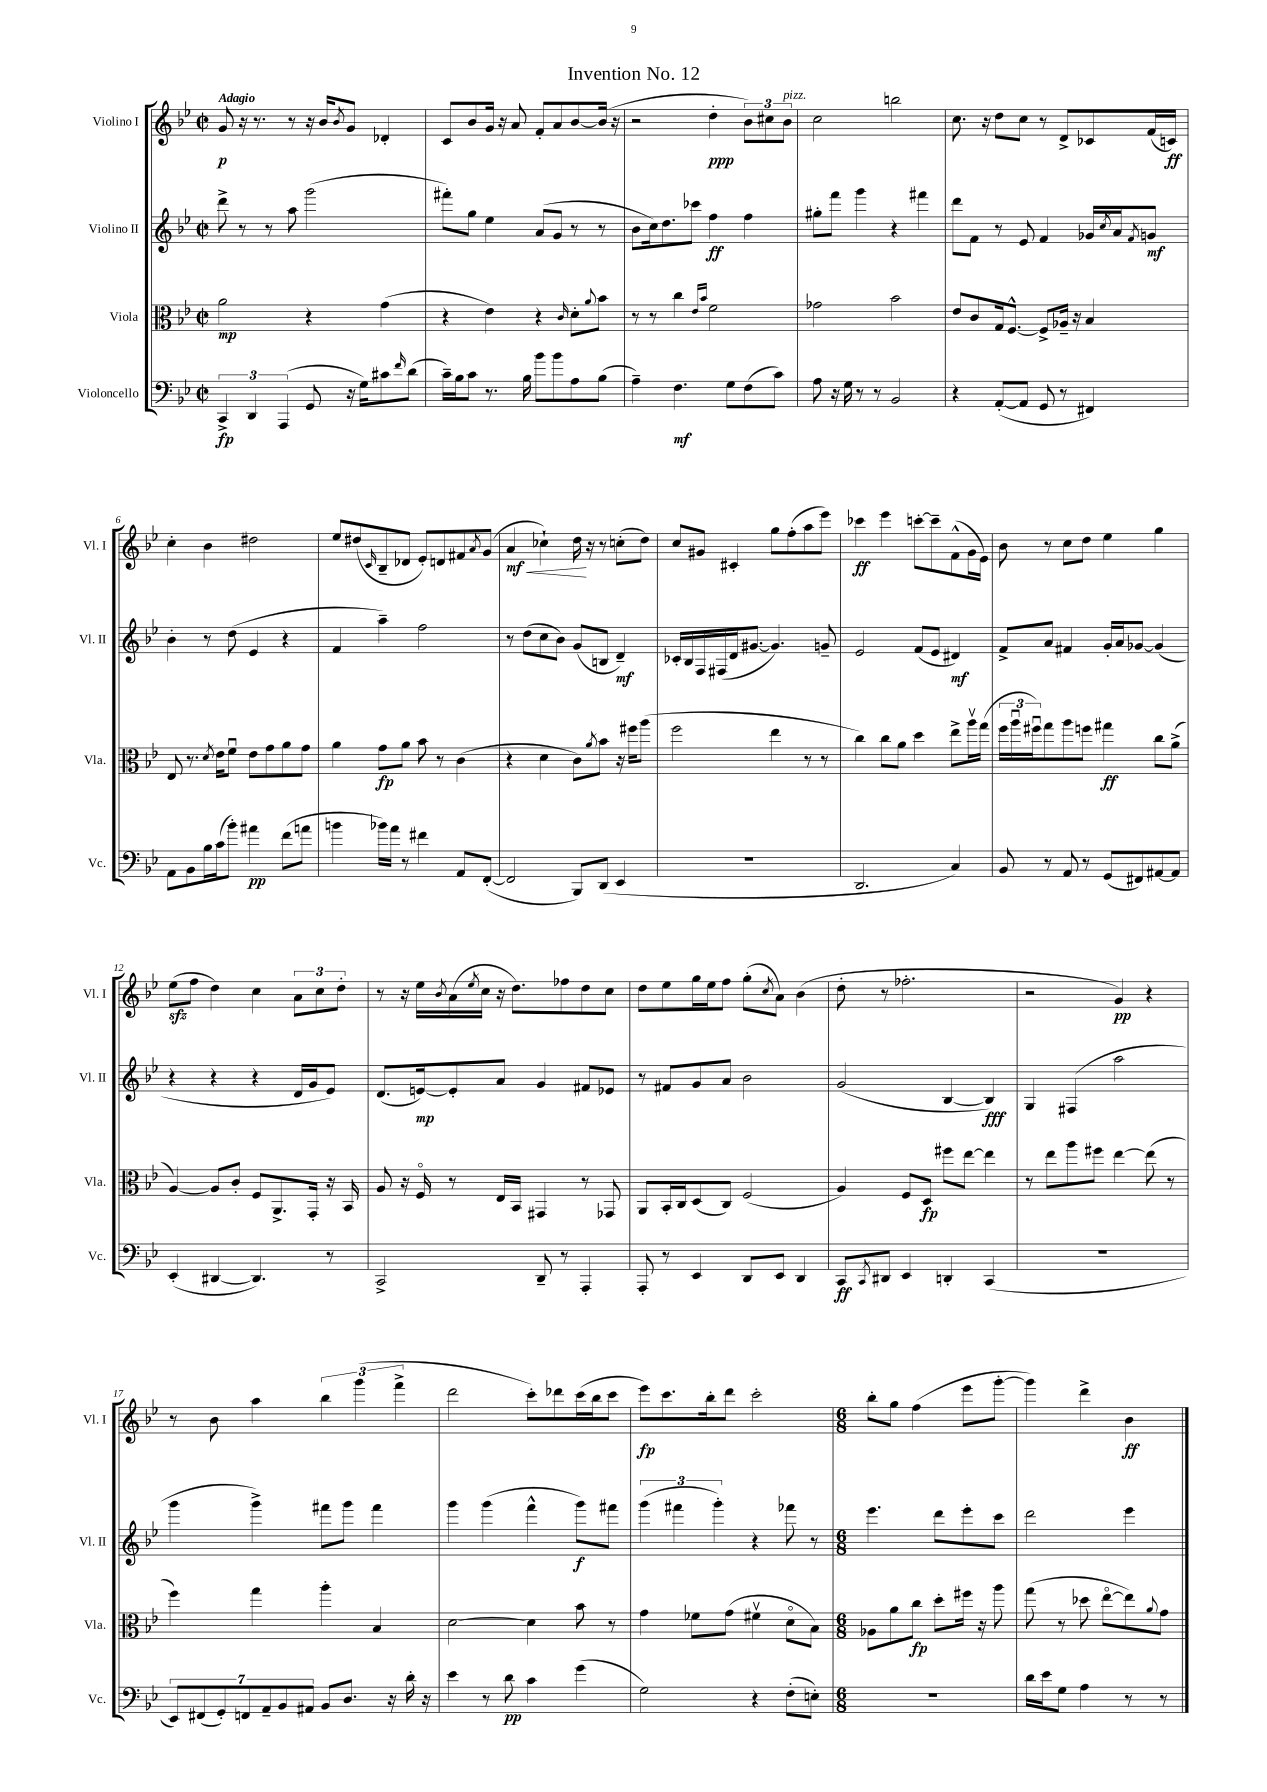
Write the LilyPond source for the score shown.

\header { title = "Invention No. 12" }
<<
\new StaffGroup <<
\new Staff = "s0" \with { instrumentName = "Violino I" shortInstrumentName = "Vl. I" } {
    \clef treble \key bes \major \defaultTimeSignature \time 2/2 \tempo "Adagio"
    g'8\p r16 r8. r8 r16 bes'16 \acciaccatura { bes'8 } g'8 des'4-. |
    c'8 bes'8 g'16 r16 a'8 f'8-. a'8 bes'8~ bes'16( r16 |
    r2 d''4-.\ppp \tuplet 3/2 { bes'8) cis''8 bes'8^\markup { \italic "pizz." } } |
    c''2 b''2 |
    c''8. r16 d''8 c''8 r8 d'8-> ces'8 f'16( c'16\ff) |
    c''4-. bes'4 dis''2 |
    ees''8 dis''8( \grace { c'16 } bes8-- des'8 ees'8-.) d'8 fis'8 \acciaccatura { a'8 } g'8( |
    a'4\mf\< ces''4-!) d''16\! r16 r8 c''8-.( d''8) |
    c''8 gis'8 cis'4-. g''8 f''8-.( a''8 ees'''8) |
    ces'''4\ff ees'''4 c'''8~-. c'''8-- f'8-^( g'16 ees'16) |
    bes'8 r8 c''8 d''8 ees''4 g''4 |
    ees''8\sfz( f''8 d''4) c''4 \tuplet 3/2 { a'8 c''8 d''8-. } |
    r8 r16 ees''16 \acciaccatura { bes'8 } a'16( \acciaccatura { ees''8 } c''16 r16 d''8.) fes''8 d''8 c''8 |
    d''8 ees''8 g''16 ees''16 f''8 g''8-.( \acciaccatura { c''8 } a'8) bes'4( |
    d''8-. r8 fes''2.-. |
    r2 g'4\pp) r4 |
    r8 bes'8 a''4 \tuplet 3/2 { bes''4 g'''4( f'''4-> } |
    d'''2 c'''8-.) des'''8 c'''16( bes''16 c'''8 |
    ees'''8\fp) c'''8. bes''16-. d'''8 c'''2-. |
    \numericTimeSignature \time 6/8 bes''8-. g''8 f''4( ees'''8 g'''8~-. |
    g'''4) d'''4-> bes'4\ff \bar "|." |
}
\new Staff = "s1" \with { instrumentName = "Violino II" shortInstrumentName = "Vl. II" } {
    \clef treble \key bes \major \defaultTimeSignature \time 2/2
    d'''8-> r8 r8 a''8 g'''2( |
    fis'''8-.) g''8 ees''4 a'8( g'8 r8 r8 |
    bes'8 c''16) d''8. ces'''8 f''4\ff f''4 |
    gis''8-. f'''8 g'''4 r4 fis'''4 |
    d'''8 f'8 r8 ees'8 f'4 ges'16 \acciaccatura { c''8 } a'16 \acciaccatura { f'8 } g'8\mf |
    bes'4-. r8 d''8( ees'4 r4 |
    f'4 a''4--) f''2 |
    r8 d''8( c''8 bes'8) g'8( b8 d'4--\mf) |
    ces'16-. bes16 f16 fis16( d'16 gis'8.~ gis'4.) g'8-- |
    ees'2 f'8( ees'8 dis'4\mf) |
    f'8-> a'8 fis'4 g'16-. a'16 ges'8~ ges'4( |
    r4 r4 r4 d'16 g'16 ees'8) |
    d'8.( e'16~\mp) e'8-. a'8 g'4 fis'8 ees'8 |
    r8 fis'8 g'8 a'8 bes'2 |
    g'2( bes4~ bes4\fff) |
    g4 fis4( a''2 |
    g'''4 g'''4->) fis'''8 g'''8 fis'''4 |
    g'''4 g'''4( f'''4-^ g'''8\f) fis'''8 |
    \tuplet 3/2 { g'''4( fis'''4 g'''4-.) } r4 fes'''8 r8 |
    \numericTimeSignature \time 6/8 ees'''4. d'''8 ees'''8-. c'''8 |
    d'''2 ees'''4 \bar "|." |
}
\new Staff = "s2" \with { instrumentName = "Viola" shortInstrumentName = "Vla." } {
    \clef alto \key bes \major \defaultTimeSignature \time 2/2
    a'2\mp r4 g'4( |
    r4 ees'4) r4 \grace { c'16 } d'8-. \appoggiatura { a'8 } bes'8 |
    r8 r8 c''4 \grace { ees'16 bes'16 } f'2 |
    ges'2 bes'2 |
    ees'8 c'8 g16 f8.~-^ f8-> aes16-- r16 bes4 |
    ees8 r8. \acciaccatura { d'8 } ees'16 f'8\downbow ees'8 g'8 a'8 g'8 |
    a'4 g'8\fp a'8 bes'8 r8 c'4( |
    r4 d'4 c'8) \acciaccatura { a'8 } bes'8 r16 fis''16 a''8( |
    f''2 ees''4 r8 r8 |
    c''4) c''8 a'8 d''4 ees''8-> a''16\upbow g''16( |
    \tuplet 3/2 { f''16 a''16\downbow fis''16\downbow) } g''8 a''8 f''8 gis''4\ff c''8 a'8->( |
    a4~) a8 c'8-. f8 a,8.-> g,16-. r16 bes,16 |
    a8 r16 f16\flageolet r8 ees16 bes,16 gis,4 r8 ges,8 |
    a,8 bes,16-. c16 d8( c8) f2( |
    a4) f8 d8\fp fis''8 ees''8~ ees''4 |
    r8 ees''8 a''8 fis''8 ees''4~ ees''8( r8 |
    f''4) g''4 a''4-. bes4 |
    d'2~ d'4 bes'8 r8 |
    g'4 fes'8 g'8( fis'4\upbow d'8\flageolet bes8) |
    \numericTimeSignature \time 6/8 aes8 a'8 c''8\fp d''8-. fis''16 r16 a''8 |
    g''8( r8 des''8 ees''8~\flageolet ees''8) \appoggiatura { a'8 } g'8 \bar "|." |
}
\new Staff = "s3" \with { instrumentName = "Violoncello" shortInstrumentName = "Vc." } {
    \clef bass \key bes \major \defaultTimeSignature \time 2/2
    \tuplet 3/2 { c,4->\fp d,4 a,,4( } g,8 r16 g16) cis'8 \grace { f'16 } d'8( |
    c'16--) bes16 c'8 r8. bes16 bes'8 bes'8 a8 bes8( |
    a4--) f4.\mf g8 f8( c'8) |
    a8 r16 g16 r8 r8 bes,2 |
    r4 a,8~-.( a,8 g,8 r8 fis,4) |
    a,8 bes,8 bes16 c'16( bes'8-.) ais'4\pp f'8( a'8 |
    b'4 bes'16) a'16 r8 fis'4 a,8 f,8~-.( |
    f,2 bes,,8) d,8( ees,4 |
    R1 |
    d,2. c4) |
    bes,8 r8 a,8 r8 g,8( fis,8) ais,8~ ais,8 |
    ees,4-.( dis,4~ dis,4.) r8 |
    c,2-> d,8-- r8 a,,4-. |
    a,,8-. r8 ees,4 d,8 ees,8 d,4 |
    c,8\ff \acciaccatura { c,8 } dis,8 ees,4 d,4-. c,4( |
    R1 |
    \tuplet 7/4 { ees,8) fis,8( g,8-.) f,8 a,8-- bes,8 ais,8 } bes,8 d8. r16 d'16-. r16 |
    ees'4 r8 d'8\pp c'4 g'4( |
    g2) r4 f8-.( e8-.) |
    \numericTimeSignature \time 6/8 R2. |
    d'16 ees'16 g8 a4 r8 r8 \bar "|." |
}
>>
>>
